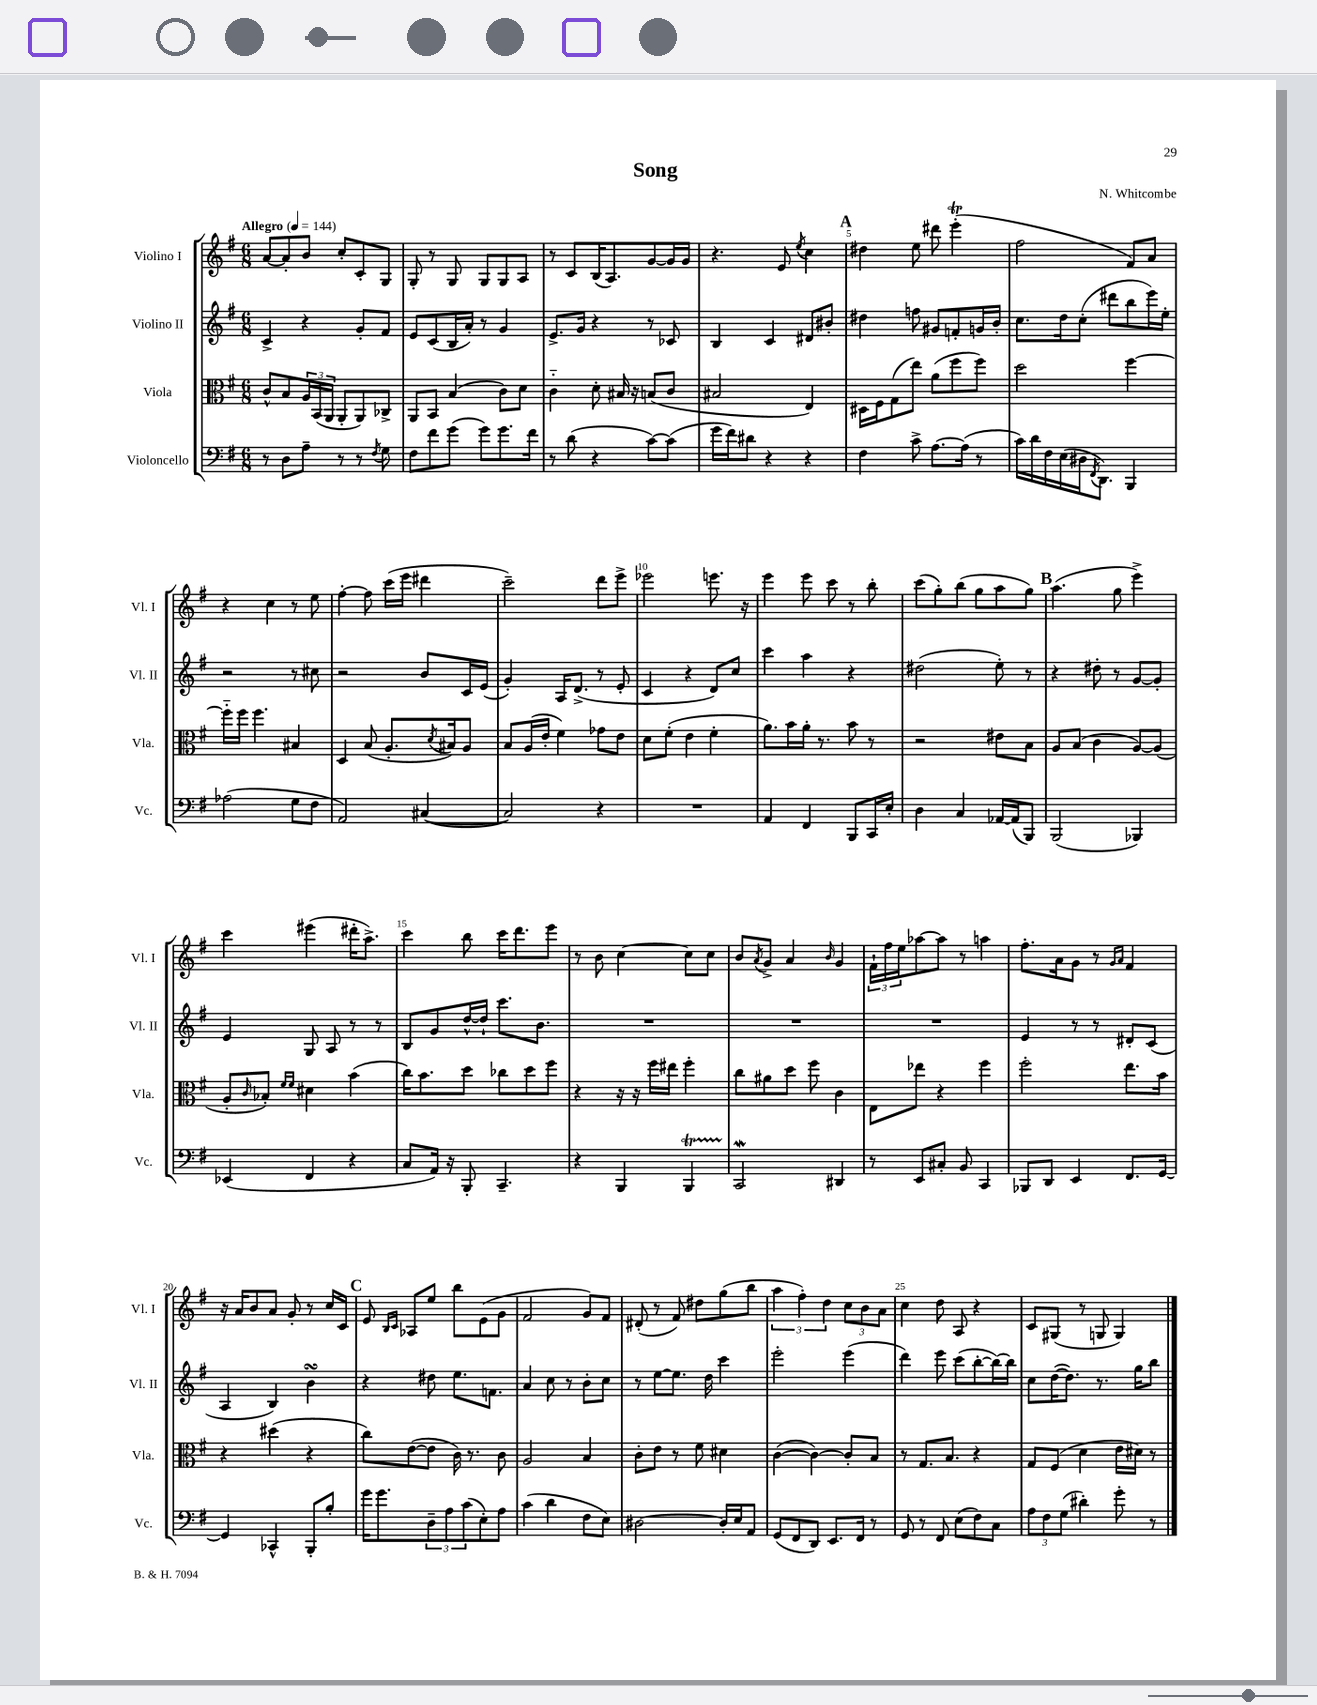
\header { title = "Song" composer = "N. Whitcombe" }
<<
\new StaffGroup <<
\new Staff = "s0" \with { instrumentName = "Violino I" shortInstrumentName = "Vl. I" } {
    \clef treble \key g \major \numericTimeSignature \time 6/8 \tempo "Allegro" 4 = 144
    a'8~ a'8-. b'8 c''8-. c'8-. g8 |
    g8-. r8 g8 g8 g8 a8 |
    r8 c'8 b16( a8.) g'8~ g'16 g'16 |
    r4. e'8 \acciaccatura { e''8 } c''4 |
    \mark \markup { \bold "A" } dis''4 e''8 dis'''8 e'''4-.\trill( |
    fis''2 fis'8) a'8 |
    r4 c''4 r8 e''8 |
    fis''4~-. fis''8 c'''16( e'''16 dis'''4 |
    c'''2--) d'''8 e'''8-> |
    ees'''2 e'''8. r16 |
    e'''4 e'''8 c'''8 r8 b''8-. |
    c'''8( g''8-.) b''8( g''8 a''8 g''8) |
    \mark \markup { \bold "B" } a''4.( g''8 e'''4->) |
    c'''4 eis'''4( dis'''16-. a''8.->) |
    c'''4 b''8 c'''16 d'''8. e'''8 |
    r8 b'8 c''4~ c''8 c''8 |
    b'8 \acciaccatura { a'8 } g'8-> a'4 \grace { b'16 } g'4 |
    \tuplet 3/2 { fis'16-! fis''16 e''16 } aes''8~ aes''8 r8 a''4 |
    fis''8.-. a'16 g'8 r8 \grace { g'16 a'16 } fis'4 |
    r16 a'16 b'8 a'8 g'8-. r8 c''16 c'16 |
    \mark \markup { \bold "C" } e'8 \grace { b16 c'16 } aes8 e''8 b''8 e'8( g'8 |
    fis'2 g'8) fis'8 |
    dis'8-.( r8 fis'8) dis''8 g''8( b''8 |
    \tuplet 3/2 { a''4 fis''4-.) d''4 } \tuplet 3/2 { c''8 b'8 a'8 } |
    c''4 d''8 a8 r4 |
    c'8 gis8( r8 g8 g4) \bar "|." |
}
\new Staff = "s1" \with { instrumentName = "Violino II" shortInstrumentName = "Vl. II" } {
    \clef treble \key g \major \numericTimeSignature \time 6/8
    c'4-> r4 g'8-. fis'8 |
    e'8 c'8( b16 a'16-.) r8 g'4 |
    e'8.-> g'16 r4 r8 ces'8 |
    b4 c'4 dis'8 bis'8-. |
    \mark \markup { \bold "A" } dis''4 f''8 gis'8 f'8-. g'16 b'16-. |
    c''8. d''16 c''8-.( dis'''8 b''8 e'''16) e''16-. |
    r2 r8 cis''8 |
    r2 b'8 c'16 e'16( |
    g'4-.) a16 d'8.->( r8 e'8-. |
    c'4 r4 d'8) c''8 |
    c'''4 a''4 r4 |
    dis''2( e''8-.) r8 |
    \mark \markup { \bold "B" } r4 dis''8-. r8 g'8~ g'8-. |
    e'4 g8 a8 r8 r8 |
    b8 g'8 d''16~-^ d''16-! c'''8. b'8. |
    R2. |
    R2. |
    R2. |
    e'4 r8 r8 dis'8-. c'8( |
    a4 b4) b'4\turn |
    \mark \markup { \bold "C" } r4 dis''8 e''8. f'8. |
    a'4 c''8 r8 b'8-. c''8 |
    r8 e''8~ e''8. d''16 c'''4 |
    e'''2-. e'''4( |
    d'''4) e'''8 c'''8( b''8~-. b''16~) b''16 |
    c''8 d''16~( d''8.) r8. g''16 b''8 \bar "|." |
}
\new Staff = "s2" \with { instrumentName = "Viola" shortInstrumentName = "Vla." } {
    \clef alto \key g \major \numericTimeSignature \time 6/8
    c'8-^ b8 \tuplet 3/2 { a16 b,16( a,16 } a,8-. a,8) ces8-> |
    a,8 b,8 b4( c'8) d'8 |
    c'4-_ d'8-. bis16 r16 b8( c'8 |
    bis2 e4) |
    \mark \markup { \bold "A" } dis16 fis16 g8( e''8) a'8( fis''8 fis''8) |
    d''2 fis''4~ |
    fis''16-_ fis''16 fis''4. bis4 |
    d4 b8( a8.-. \acciaccatura { d'8 } bis16) a8 |
    b8 a16( e'16-. fis'4) ges'8 e'8 |
    d'8 fis'8-.( e'4 fis'4-. |
    a'8.) b'16 a'16-. r8. b'8 r8 |
    r2 eis'8 b8 |
    \mark \markup { \bold "B" } a8 b8( c'4 a8~) a8( |
    a8-. \grace { c'16 } bes8-.) \grace { fis'16 fis'16 } dis'4 b'4( |
    c''16) b'8. d''8 ces''8 d''8 fis''8 |
    r4 r16 r16 fis''16 eis''16 fis''4-. |
    c''8 ais'8 d''8 fis''8 c'4 |
    e8 ees''8 r4 fis''4 |
    fis''2-. e''8. b'16 |
    r4 dis''4( r4 |
    \mark \markup { \bold "C" } c''8) e'8~( e'8 c'16) r8. c'8 |
    a2 b4 |
    c'8-. e'8 r8 fis'8 dis'4 |
    c'4~( c'4~) c'8-. b8 |
    r8 g8. b8. r4 |
    g8 fis8( d'4 e'16 dis'16) r8 \bar "|." |
}
\new Staff = "s3" \with { instrumentName = "Violoncello" shortInstrumentName = "Vc." } {
    \clef bass \key g \major \numericTimeSignature \time 6/8
    r8 d8 a8-- r8 r8 \acciaccatura { fis8 } g8 |
    fis8 fis'8 g'8( g'8) g'8. fis'16 |
    r8 d'8( r4 c'8~) c'8( |
    g'16 fis'16) dis'8 r4 r4 |
    \mark \markup { \bold "A" } fis4 c'8-> a8.~ a16( r8 |
    c'16) d'16 fis16 e16( dis16 \acciaccatura { fis,8 } d,8.) b,,4 |
    aes2( g8 fis8 |
    a,2) cis4~( |
    cis2) r4 |
    R2. |
    a,4 fis,4 b,,8 c,16 e16-. |
    d4 c4 aes,16~ aes,16( b,,8) |
    \mark \markup { \bold "B" } b,,2( bes,,4) |
    ees,4( fis,4 r4 |
    c8 a,16) r16 b,,8-. c,4.-- |
    r4 b,,4 b,,4\startTrillSpan |
    c,2\mordent\stopTrillSpan dis,4 |
    r8 e,8 cis8-. b,8 c,4 |
    bes,,8 d,8 e,4 fis,8. g,16~ |
    g,4 ces,4-^ b,,8-. b8-. |
    \mark \markup { \bold "C" } g'16 g'8. \tuplet 3/2 { d8-- a8 c'8( } e8-.) a8 |
    c'4( d'4 fis8 e8) |
    dis2~ dis16-. e16 a,8 |
    g,8( fis,8 d,8) e,8. fis,16 r8 |
    g,8 r8 fis,8 e8( fis8) c8 |
    \tuplet 3/2 { a8 fis8 g8( } dis'4-.) g'8-. r8 \bar "|." |
}
>>
>>
\layout { \context { \Score \override BarNumber.break-visibility = ##(#f #t #t) barNumberVisibility = #(every-nth-bar-number-visible 5) } }
